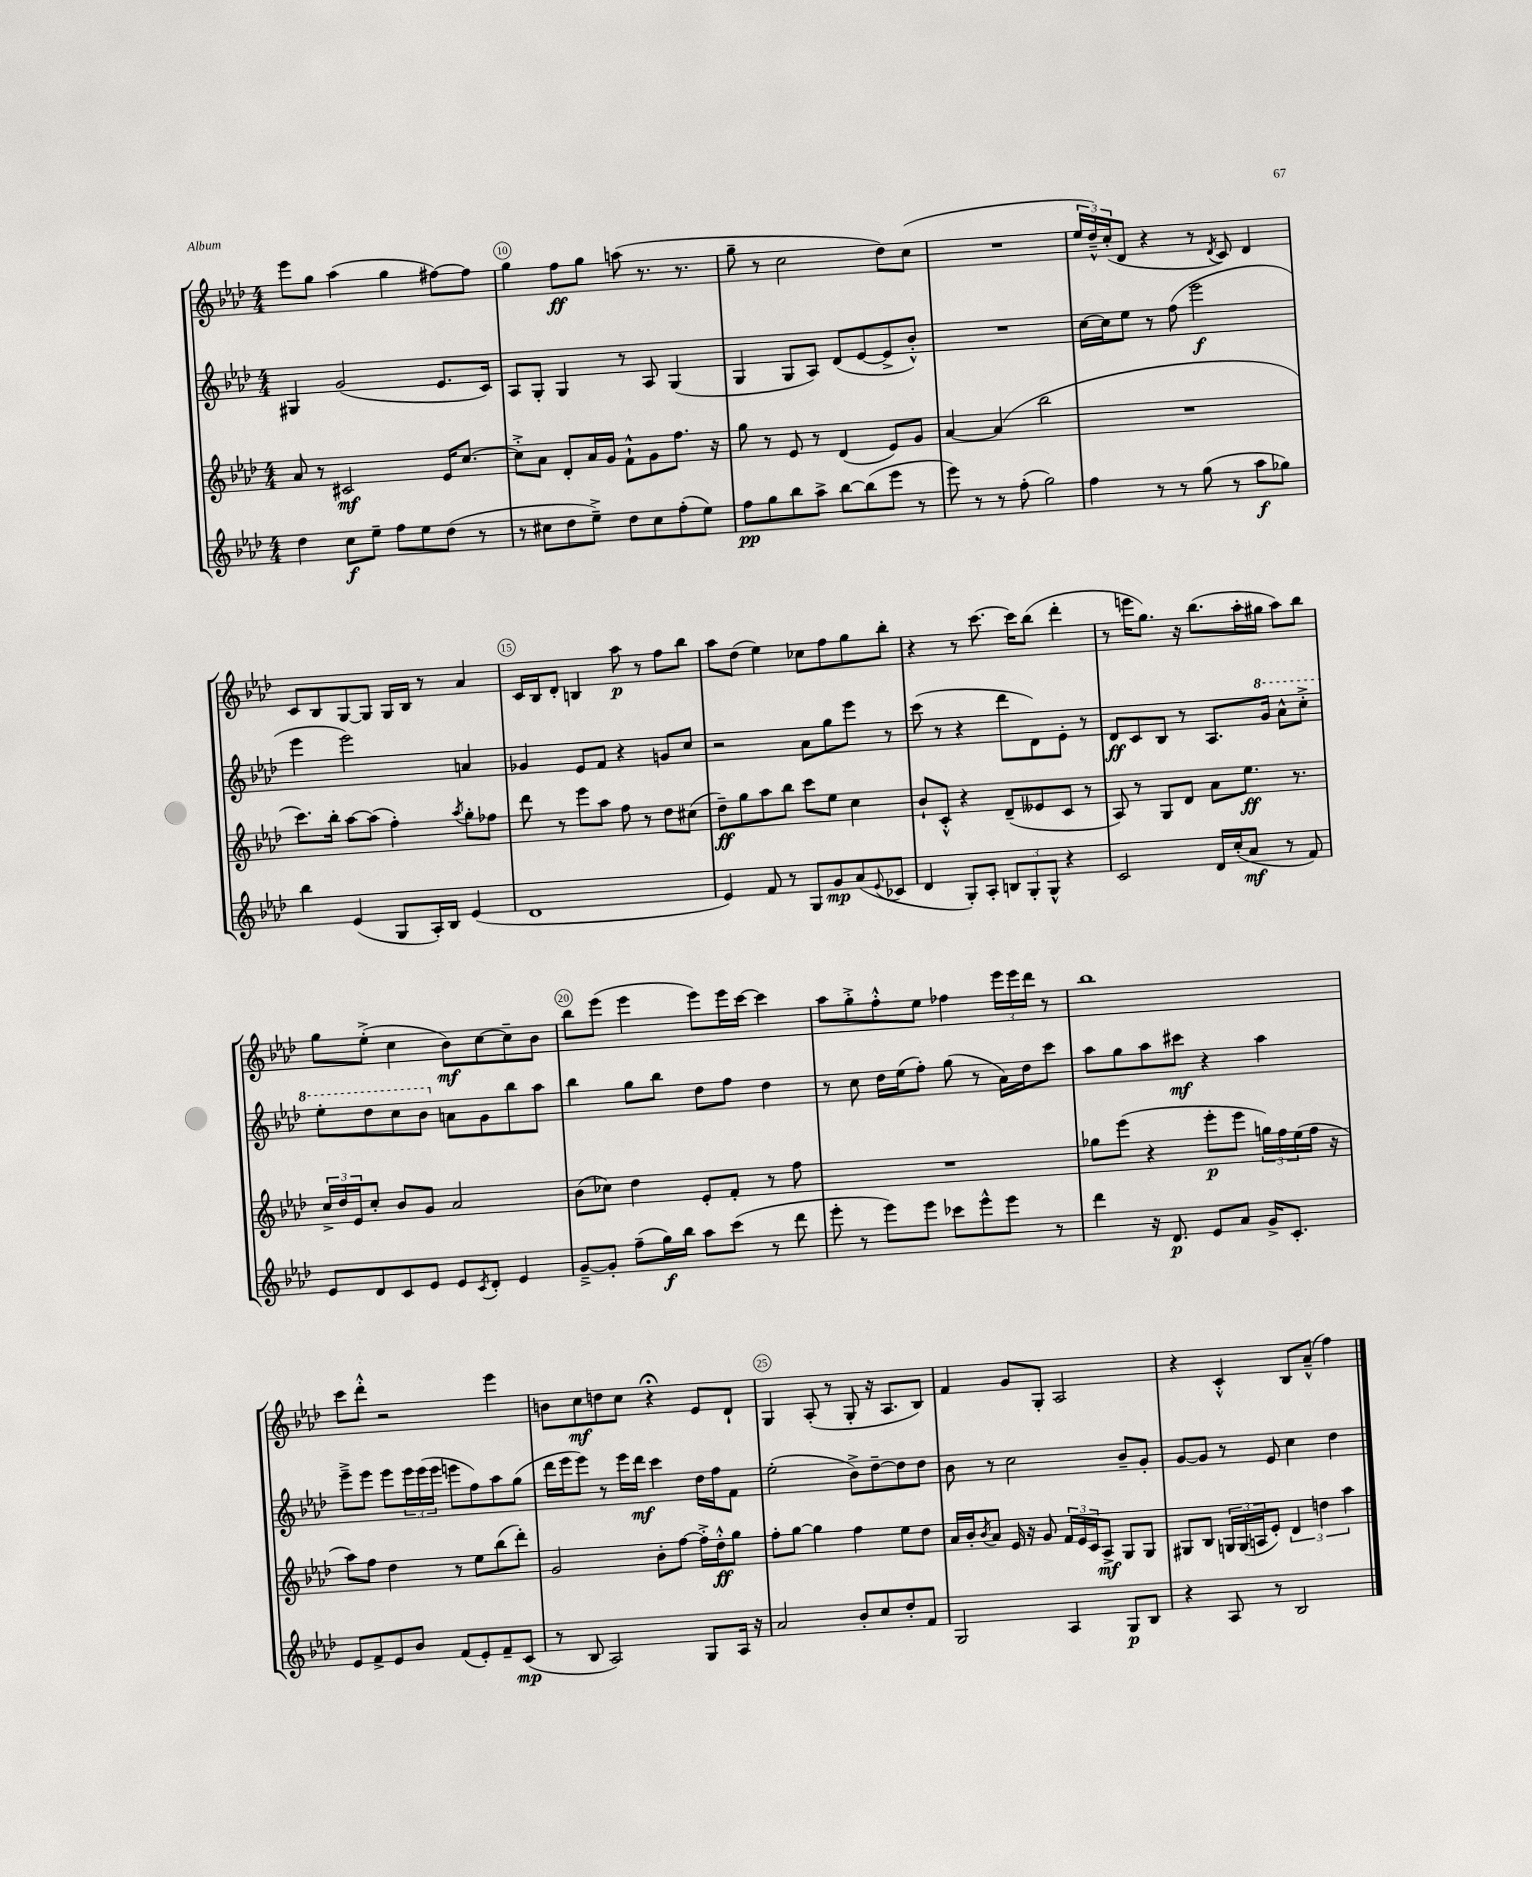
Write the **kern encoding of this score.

**kern	**dynam	**kern	**dynam	**kern	**dynam	**kern	**dynam
*part4	*part4	*part3	*part3	*part2	*part2	*part1	*part1
*staff4	*staff4	*staff3	*staff3	*staff2	*staff2	*staff1	*staff1
*clefG2	*	*clefG2	*	*clefG2	*	*clefG2	*
*k[b-e-a-d-]	*	*k[b-e-a-d-]	*	*k[b-e-a-d-]	*	*k[b-e-a-d-]	*
*M4/4	*	*M4/4	*	*M4/4	*	*M4/4	*
=9	=9	=9	=9	=9	=9	=9	=9
4dd-\	.	8a-/	.	4G#X/	.	8eee-\L	.
.	.	8r	.	.	.	8gg\J	.
8cc\L	f	2c#X/	mf	(2g/	.	(4aa-\	.
8ee-~\J	.	.	.	.	.	.	.
8ff\L	.	.	.	.	.	4gg\	.
8ee-\	.	.	.	.	.	.	.
(8dd-\J	.	16e-/KL	.	8.e-/L	.	[8ff#X\L)	.
.	.	[8.cc/J	.	.	.	.	.
8r	.	.	.	.	.	8ff#\J]	.
.	.	.	.	16c/Jk)	.	.	.
=10	=10	=10	=10	=10	=10	=10	=10
8r	.	8cc'^\L]	.	8A-/L	.	4gg\	.
8cc#X\L	.	8a-\J	.	8G'/J	.	.	.
8dd-\	.	8d-'/L	.	4G/	.	8ff\L	ff
8ee-~^\J)	.	16a-/L	.	.	.	8gg\J	.
.	.	16g/JJ	.	.	.	.	.
8dd-\L	.	8f`^^\L	.	8r	.	(8aan\	.
8cc#\	.	8g\	.	8A-/	.	8.r	.
(8ff'\	.	8.ff\J	.	(4G/	.	.	.
.	.	.	.	.	.	8.r	.
8ee-\J)	.	.	.	.	.	.	.
.	.	16r	.	.	.	.	.
=11	=11	=11	=11	=11	=11	=11	=11
8ff\L	pp	8gg\	.	4G/	.	8gg~\	.
8gg\	.	8r	.	.	.	8r	.
8bb-\	.	8e-/	.	8G/L	.	2cc\	.
8aa-^\J	.	8r	.	8A-/J)	.	.	.
[8bb-\L	.	(4d-/	.	(8d-/L	.	.	.
(8bb-\]	.	.	.	[8e-/	.	.	.
8eee-\J	.	8e-/L)	.	8e-^/]	.	8dd-\L)	.
8r	.	8g/J	.	8b-'^^/J)	.	(8cc\J	.
=12	=12	=12	=12	=12	=12	=12	=12
8eee-\)	.	[4a-/	.	1r	.	1r	.
8r	.	.	.	.	.	.	.
8r	.	(4a-/]	.	.	.	.	.
(8ff'\	.	.	.	.	.	.	.
2gg\)	.	2bb-\	.	.	.	.	.
=13	=13	=13	=13	=13	=13	=13	=13
4ff\	.	1r	.	[16cc\LL	.	24ee-/LL	.
.	.	.	.	.	.	24dd-~^^/)	.
.	.	.	.	16cc\J]	.	.	.
.	.	.	.	.	.	(24cc'/J	.
.	.	.	.	8ee-\J	.	8d-/J	.
8r	.	.	.	8r	.	4r	.
8r	.	.	.	(8ff\	.	.	.
(8gg\	.	.	.	2eee-\	f	8r	.
.	.	.	.	.	.	8qd-/	.
8r	.	.	.	.	.	8c/)	.
8aa-\L	f	.	.	.	.	4d-/	.
8gg-X\J)	.	.	.	.	.	.	.
!!LO:LB:g=z
=14	=14	=14	=14	=14	=14	=14	=14
4bb-\	.	8.ccc\L)	.	4eee-\	.	8c/L	.
.	.	.	.	.	.	8B-/	.
.	.	16bb-'\Jk	.	.	.	.	.
(4e-/	.	[8aa-\L	.	2eee-\)	.	[8G/	.
.	.	(8aa-\J]	.	.	.	8G/J]	.
8G/L	.	4ff'\)	.	.	.	16G/LL	.
.	.	.	.	.	.	16B-/JJ	.
16A-'/L)	.	.	.	.	.	8r	.
16B-/JJ	.	.	.	.	.	.	.
.	.	8qaa-/	.	.	.	.	.
(4e-/	.	8gg'\L	.	4an/	.	4a-/	.
.	.	8ff-X\J	.	.	.	.	.
=15	=15	=15	=15	=15	=15	=15	=15
1d-	.	8ddd-\	.	4g-X/	.	16c/LL	.
.	.	.	.	.	.	16B-/J	.
.	.	8r	.	.	.	8d-'/J	.
.	.	8eee-\L	.	8e-/L	.	4Bn/	.
.	.	8aa-\J	.	8f/J	.	.	.
.	.	8ff\	.	4r	.	8aa-\	p
.	.	8r	.	.	.	8r	.
.	.	8dd-\L	.	8gn/L	.	8ff\L	.
.	.	(8cc#X\J	.	8cc/J	.	8bb-\J	.
=16	=16	=16	=16	=16	=16	=16	=16
4e-/)	.	8dd-~\L)	ff	2r	.	8aa-\L	.
.	.	8gg\	.	.	.	(8dd-\J	.
8f/	.	8aa-\	.	.	.	4ee-\)	.
8r	.	8bb-\J	.	.	.	.	.
8G/L	.	8ccc\L	.	8a-\L	.	8cc-X\L	.
8g/	mp	8ee-\J	.	8gg\	.	8ff\	.
(8a-/	.	4cc\	.	8eee-\J	.	8gg\	.
8qqe-/	.	.	.	.	.	.	.
8c-X/J	.	.	.	8r	.	8bb-'\J	.
=17	=17	=17	=17	=17	=17	=17	=17
4d-/	.	8b-`/L	.	(8ccc\	.	4r	.
.	.	8c'^^/J	.	8r	.	.	.
8G'/L)	.	4r	.	4r	.	8r	.
8A-'/J	.	.	.	.	.	[8.ccc\	.
12Bn/L	.	(8d-~/L	.	8ddd-\L	.	.	.
.	.	.	.	.	.	16ccc\KL]	.
12G'/	.	.	.	.	.	.	.
.	.	8e--X/	.	8d-\)	.	(8bb-\J	.
12G^^/J	.	.	.	.	.	.	.
4r	.	8c/J	.	8e-'\J	.	4ddd-'\	.
.	.	8r	.	8r	.	.	.
=18	=18	=18	=18	=18	=18	=18	=18
2c/	.	8A-/)	.	8d-/L	ff	8r	.
.	.	8r	.	8c/	.	16eeen\KL	.
.	.	.	.	.	.	8.gg\J)	.
.	.	8G/L	.	8B-/J	.	.	.
.	.	8d-/J	.	8r	.	16r	.
.	.	.	.	.	.	(8.bb-\L	.
16d-/LL	.	8a-\L	.	8.A-/L	.	.	.
(16cc'/J	.	.	.	.	.	.	.
8a-/J	mf	8.ee-\J	ff	.	.	16aa-'\L	.
*	*	*	*	*8va	*	*	*
.	.	.	.	16gg/Jk	.	16gg#X\JJ	.
8r	.	.	.	8aa-^^\L	.	8aa-\L)	.
.	.	8.r	.	.	.	.	.
8f/)	.	.	.	8ccc'^\J	.	8bb-\J	.
!!LO:LB:g=z
=19	=19	=19	=19	=19	=19	=19	=19
8e-/L	.	24cc^/LL	.	8eee-'\L	.	8gg\L	.
.	.	24dd-/	.	.	.	.	.
.	.	24e-/J	.	.	.	.	.
8d-/	.	8cc'/J	.	8ddd-\	.	(8ee-'^\J	.
8c/	.	8b-/L	.	8ccc\	.	4cc\	.
8e-/J	.	8g/J	.	8bb-\J	.	.	.
*	*	*	*	*X8va	*	*	*
8e-/L	.	2a-/	.	8an\L	.	8b-\L)	mf
8qc/	.	.	.	.	.	.	.
8d-'/J	.	.	.	8g\	.	[8cc\	.
4e-/	.	.	.	8bb-\	.	8cc~\]	.
.	.	.	.	8aa-\J	.	8b-\J	.
=20	=20	=20	=20	=20	=20	=20	=20
[8g~^/L	.	(8b-\L	.	4bb-\	.	8bb-\L	.
8g'/J]	.	8cc-X\J)	.	.	.	(8eee-\J	.
(8ff~\L	.	4dd-\	.	8gg\L	.	4eee-\	.
16gg\L)	f	.	.	8bb-\J	.	.	.
16bb-\JJ	.	.	.	.	.	.	.
8aa-\L	.	8e-'/L	.	8dd-\L	.	8eee-\L)	.
(8ccc\J	.	8f'/J	.	8ff\J	.	16eee-\L	.
.	.	.	.	.	.	[16ccc\JJ	.
8r	.	8r	.	4dd-\	.	4ccc\]	.
8ddd-\	.	8ff\	.	.	.	.	.
=21	=21	=21	=21	=21	=21	=21	=21
8eee-'\	.	1r	.	8r	.	8aa-\L	.
8r	.	.	.	8cc\	.	8gg'^\	.
8eee-\L)	.	.	.	16dd-\LL	.	8ff'^^\	.
.	.	.	.	(16ee-\J	.	.	.
8eee-\J	.	.	.	8ff'\J)	.	8ee-\J	.
8ccc-X\L	.	.	.	(8gg\	.	4ff-X\	.
8eee-^^\	.	.	.	8r	.	.	.
8eee-\J	.	.	.	16a-\LL)	.	24eee-\LL	.
.	.	.	.	.	.	24eee-\	.
.	.	.	.	16dd-\J	.	.	.
.	.	.	.	.	.	24ddd-\JJ	.
8r	.	.	.	8ccc\J	.	8r	.
=22	=22	=22	=22	=22	=22	=22	=22
4ddd-\	.	8gg-X\L	.	8aa-\L	.	1bb-	.
.	.	(8eee-\J	.	8gg\	.	.	.
16r	.	4r	.	8aa-\	.	.	.
8.d-/	p	.	.	.	.	.	.
.	.	.	.	8ccc#X\J	mf	.	.
8e-/L	.	8eee-'\L	p	4r	.	.	.
8a-/J	.	8eee-\J	.	.	.	.	.
16g^/KL	.	24ggn\LL)	.	4aa-\	.	.	.
.	.	24ff\	.	.	.	.	.
8.c'/J	.	.	.	.	.	.	.
.	.	(24ee-\	.	.	.	.	.
.	.	16ff\JJ	.	.	.	.	.
.	.	16r	.	.	.	.	.
!!LO:LB:g=z
=23	=23	=23	=23	=23	=23	=23	=23
8e-/L	.	8aa-\L)	.	8eee-~^\L	.	8ccc\L	.
8f^/	.	8ff\J	.	8eee-\J	.	8ddd-'^^\J	.
8e-/	.	4dd-\	.	8eee-\L	.	2r	.
8b-/J	.	.	.	24eee-\L	.	.	.
.	.	.	.	(24eee-\	.	.	.
.	.	.	.	24eee-\JJ	.	.	.
(8f/L	.	8r	.	8eeen\L	.	.	.
8e-'/)	.	8ee-\L	.	8ff\)	.	.	.
8f~/	.	(8bb-\	.	8aa-\	.	4eee-\	.
(8c/J	mp	8ddd-'\J)	.	(8gg\J	.	.	.
=24	=24	=24	=24	=24	=24	=24	=24
8r	.	2g/	.	16ddd-\LL	.	8bn\L	.
.	.	.	.	16eee-\J	.	.	.
8B-/	.	.	.	8eee-\J)	.	8cc\	mf
2A-/)	.	.	.	8r	.	8ddn\	.
.	.	.	.	16eee-\LL	.	8cc\J	.
.	.	.	.	16ddd-\JJ	mf	.	.
.	.	8b-'\L	.	4ccc\	.	4r;<	.
.	.	[8ff\J	.	.	.	.	.
8G/L	.	16ff'^\LL]	.	16dd-\LL	.	8e-/L	.
.	.	16dd-'^^\J	ff	16ff\J	.	.	.
16A-/Jk	.	8gg\J	.	8f\J	.	8d-`/J	.
16r	.	.	.	.	.	.	.
=25	=25	=25	=25	=25	=25	=25	=25
2a-/	.	8ff'\L	.	(2ee-'\	.	4G/	.
.	.	[8gg\J	.	.	.	.	.
.	.	4gg\]	.	.	.	(8A-'/	.
.	.	.	.	.	.	8r	.
8b-'/L	.	4ff\	.	8b-^\L)	.	8G'/	.
8cc/	.	.	.	[8dd-~\	.	16r	.
.	.	.	.	.	.	8.A-/L	.
8dd-'/	.	8ee-\L	.	8dd-\]	.	.	.
8f/J	.	8dd-\J	.	8dd-\J	.	8B-/J)	.
=26	=26	=26	=26	=26	=26	=26	=26
2G/	.	16a-/LL	.	8b-\	.	4f/	.
.	.	16b-'/J	.	.	.	.	.
.	.	8qb-/	.	.	.	.	.
.	.	8a-/J	.	8r	.	.	.
.	.	16e-/	.	2cc\	.	8g/L	.
.	.	16r	.	.	.	.	.
.	.	8g/	.	.	.	8G'/J	.
4A-/	.	24f/LL	.	.	.	2A-/	.
.	.	24e-/	.	.	.	.	.
.	.	24c/J	.	.	.	.	.
.	.	8A-^/J	mf	.	.	.	.
8G/L	p	8G/L	.	8b-~/L	.	.	.
8B-/J	.	8G/J	.	8g'/J	.	.	.
=27	=27	=27	=27	=27	=27	=27	=27
4r	.	8G#X/L	.	[8g/L	.	4r	.
.	.	8B-/J	.	8g/J]	.	.	.
8A-/	.	24Gn/LL	.	8r	.	4c'^^/	.
.	.	(24G/	.	.	.	.	.
.	.	24An/J	.	.	.	.	.
8r	.	8e-'/J)	.	8e-/	.	.	.
2B-/	.	6d-/	.	4cc\	.	8B-/L	.
.	.	.	.	.	.	(8a-~^^/J	.
.	.	6ddn\	.	.	.	.	.
.	.	.	.	4dd-\	.	4ff\)	.
.	.	6aa-\	.	.	.	.	.
==	==	==	==	==	==	==	==
*-	*-	*-	*-	*-	*-	*-	*-
